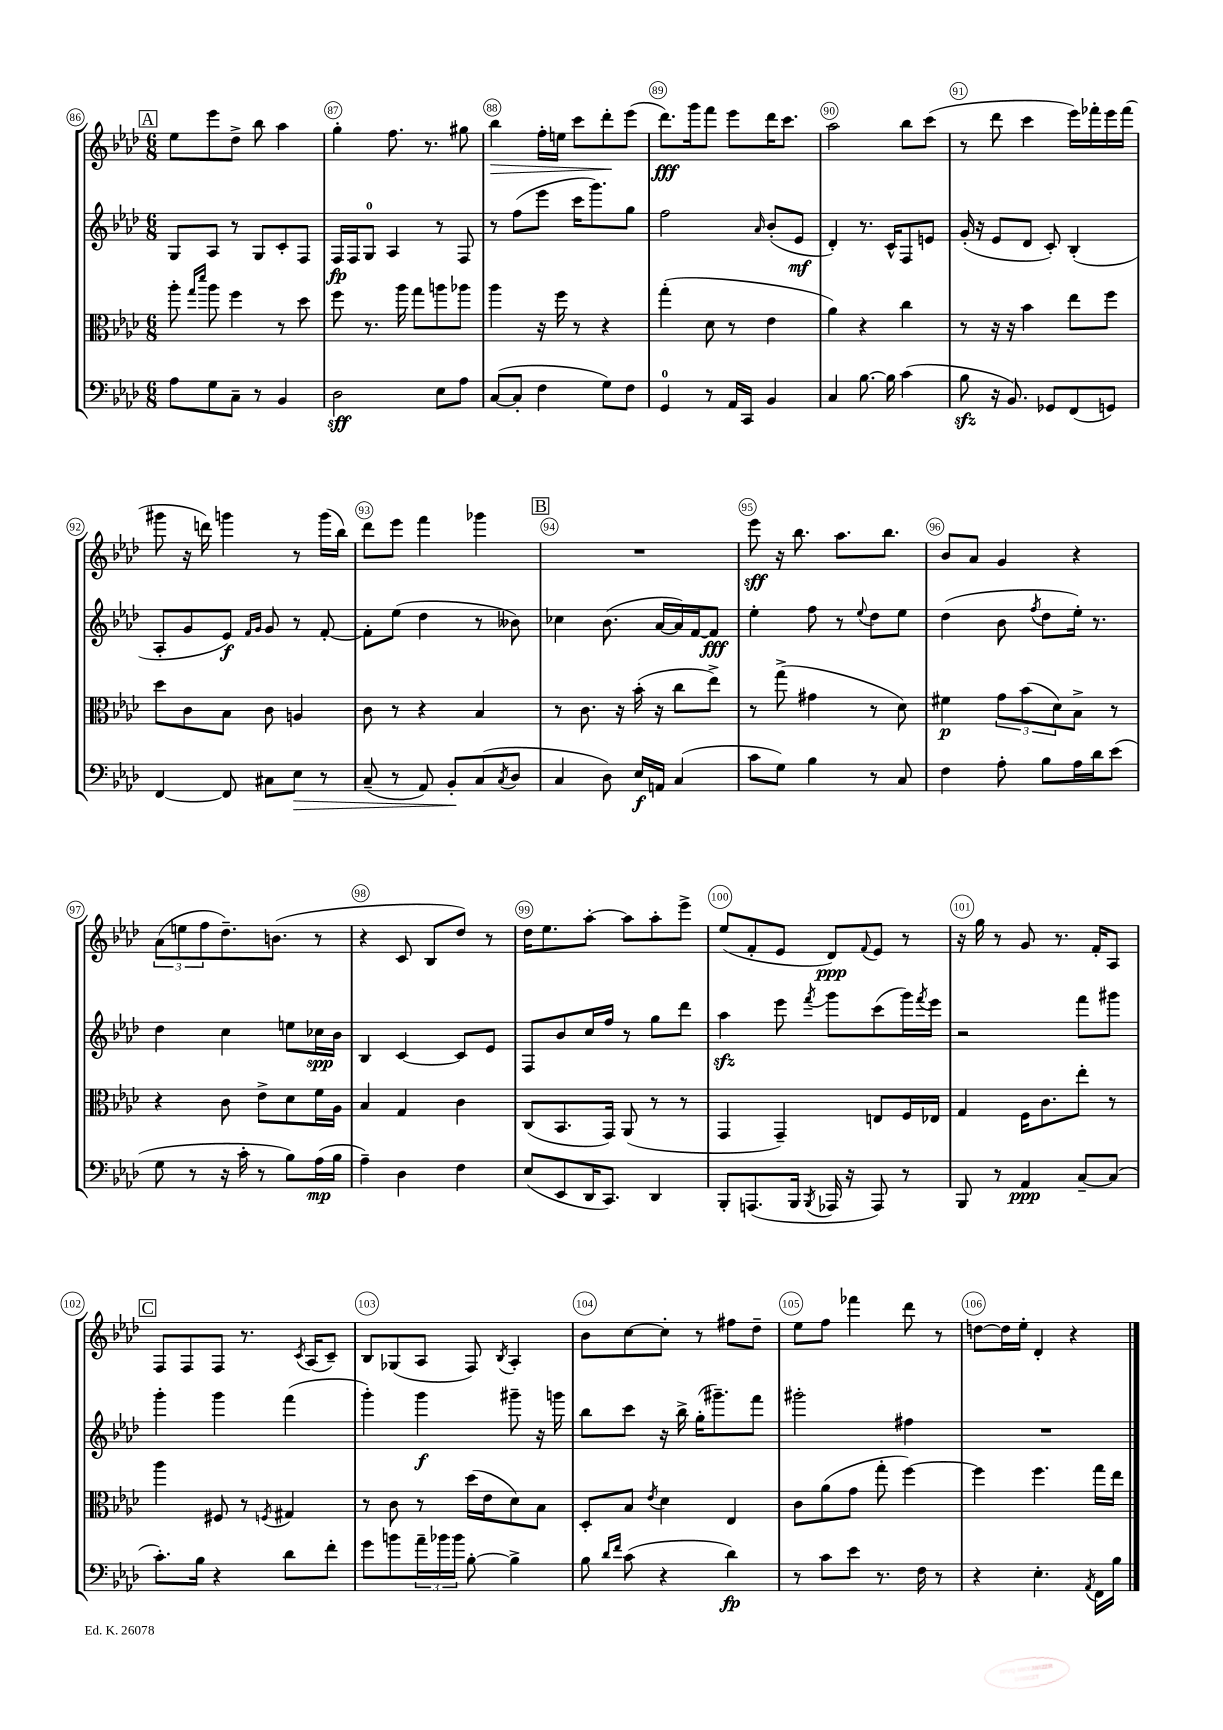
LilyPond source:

<<
\new StaffGroup <<
\new Staff = "s0" {
    \clef treble \key aes \major \numericTimeSignature \time 6/8
    \mark \markup { \box "A" } ees''8 ees'''8 des''8-> bes''8 aes''4 |
    g''4-. f''8. r8. gis''8 |
    bes''4\> f''16-. e''16 c'''8 des'''8-.\! ees'''8( |
    des'''8.\fff) g'''16 f'''8 ees'''8 des'''16 c'''8. |
    aes''2 bes''8 c'''8( |
    r8 des'''8 c'''4 ees'''16) fes'''16-. ees'''16 fes'''16( |
    gis'''8 r16 d'''16) g'''4 r8 g'''16( bes''16) |
    des'''8 ees'''8 f'''4 ges'''4 |
    \mark \markup { \box "B" } R2. |
    ees'''8\sff r16 bes''8. aes''8. bes''8. |
    bes'8 aes'8 g'4 r4 |
    \tuplet 3/2 { aes'8( e''8 f''8 } des''8.--) b'8.( r8 |
    r4 c'8 bes8 des''8) r8 |
    des''16 ees''8. aes''8~-. aes''8 aes''8-. ees'''8-> |
    ees''8( f'8-. ees'8 des'8\ppp) \appoggiatura { f'8 } ees'8 r8 |
    r16 g''16 r8 g'8 r8. f'16-. aes8 |
    \mark \markup { \box "C" } f8 f8 f8 r8. \acciaccatura { c'8 } aes16( c'8--) |
    bes8 ges8( aes8 f8) \acciaccatura { bes8 } aes4-. |
    bes'8 c''8~ c''8-. r8 fis''8 des''8-- |
    ees''8 f''8 fes'''4 des'''8 r8 |
    d''8~ d''16 ees''16-. des'4-. r4 \bar "|." |
}
\new Staff = "s1" {
    \clef treble \key aes \major \numericTimeSignature \time 6/8
    \mark \markup { \box "A" } g8 aes8 r8 g8 c'8-. f8 |
    f16\fp f16 g8-0 aes4 r8 f8 |
    r8 f''8( ees'''8 c'''16 g'''8.) g''8 |
    f''2 \grace { aes'16 } bes'8-.( ees'8\mf |
    des'4-.) r8. c'16-^ f8 e'8 |
    g'16-.( r16 ees'8 des'8 c'8-.) bes4-.( |
    aes8-. g'8 ees'8\f) \grace { f'16 g'16 } g'8 r8 f'8~-. |
    f'8-. ees''8( des''4 r8 beses'8) |
    \mark \markup { \box "B" } ces''4 bes'8.( aes'16~ aes'16) f'16~ f'8\fff |
    ees''4-. f''8 r8 \appoggiatura { ees''8 } des''8 ees''8 |
    des''4( bes'8 \acciaccatura { f''8 } des''8 ees''16-.) r8. |
    des''4 c''4 e''8 ces''16\spp bes'16 |
    bes4 c'4~ c'8 ees'8 |
    f8 bes'8 c''16 f''16 r8 g''8 des'''8 |
    aes''4\sfz ees'''8 \acciaccatura { f'''8 } g'''8 c'''8( g'''16) \acciaccatura { f'''8 } ees'''16 |
    r2 f'''8 gis'''8 |
    \mark \markup { \box "C" } g'''4-. g'''4 f'''4( |
    g'''4-.) g'''4\f gis'''8-- r16 g'''16 |
    bes''8 c'''8 r16 bes''16-> g''16-.( gis'''8.--) f'''8 |
    gis'''2-. fis''4 |
    R2. \bar "|." |
}
\new Staff = "s2" {
    \clef alto \key aes \major \numericTimeSignature \time 6/8
    \mark \markup { \box "A" } aes''8-. \grace { g''16 des'''16 } aes''8 f''4 r8 des''8 |
    f''8 r8. aes''16 g''8 a''8 aes''8 |
    aes''4 r16 f''16 r8 r4 |
    g''4-.( des'8 r8 ees'4 |
    aes'4) r4 c''4 |
    r8 r16 r16 bes'4 ees''8 f''8 |
    des''8 c'8 bes8 c'8 a4 |
    c'8 r8 r4 bes4 |
    \mark \markup { \box "B" } r8 c'8. r16 bes'16-.( r16 c''8 ees''8->) |
    r8 g''8->( gis'4 r8 des'8) |
    fis'4\p \tuplet 3/2 { g'8 bes'8( des'8) } bes8-> r8 |
    r4 c'8 ees'8-> des'8 f'16 aes16 |
    bes4 g4 c'4 |
    c8( bes,8. g,16) aes,8( r8 r8 |
    g,4 g,4--) e8 f16 ees16 |
    g4 f16 c'8. ees''8-. r8 |
    \mark \markup { \box "C" } aes''4 fis8 r8 \acciaccatura { f8 } gis4 |
    r8 c'8 r8 des''16( ees'16 des'8) bes8 |
    des8-. bes8 \acciaccatura { ees'8 } des'4 ees4 |
    c'8 aes'8( g'8 g''8-. f''4~) |
    f''4 f''4. g''16 ees''16 \bar "|." |
}
\new Staff = "s3" {
    \clef bass \key aes \major \numericTimeSignature \time 6/8
    \mark \markup { \box "A" } aes8 g8 c8-- r8 bes,4 |
    des2\sff ees8 aes8 |
    c8~( c8-. f4 g8) f8 |
    g,4-0 r8 aes,16 c,16 bes,4 |
    c4 bes8.~ bes16 c'4( |
    bes8\sfz r16 bes,8.) ges,8 f,8( g,8) |
    f,4~ f,8 cis8 ees8\> r8 |
    c8--( r8 aes,8) bes,8-.\! c8( \acciaccatura { c8 } des8 |
    \mark \markup { \box "B" } c4 des8) ees16\f a,16 c4( |
    c'8 g8) bes4 r8 c8 |
    f4 aes8-. bes8 aes16 des'16 ees'8( |
    g8 r8 r16 c'16-. r8 bes8) aes16\mp( bes16 |
    aes4--) des4 f4 |
    ees8( ees,8 des,16 c,8.) des,4 |
    bes,,8-. a,,8.( bes,,16 \acciaccatura { bes,,8 } aes,,16 r16 aes,,8) r8 |
    bes,,8 r8 aes,4\ppp c8~-- c8( |
    \mark \markup { \box "C" } c'8.-.) bes16 r4 des'8 f'8-. |
    g'8 b'8 \tuplet 3/2 { aes'16-- bes'16 bes'16 } bes8~-. bes4-> |
    bes8 \grace { des'16 f'16 } c'8( r4 des'4\fp) |
    r8 c'8 ees'8 r8. f16 r8 |
    r4 ees4.-. \acciaccatura { aes,8 } f,16 bes16 \bar "|." |
}
>>
>>
\layout { \context { \Score currentBarNumber = #86 \override BarNumber.break-visibility = ##(#f #t #t) barNumberVisibility = #all-bar-numbers-visible \override BarNumber.stencil = #(make-stencil-circler 0.1 0.3 ly:text-interface::print) } }
